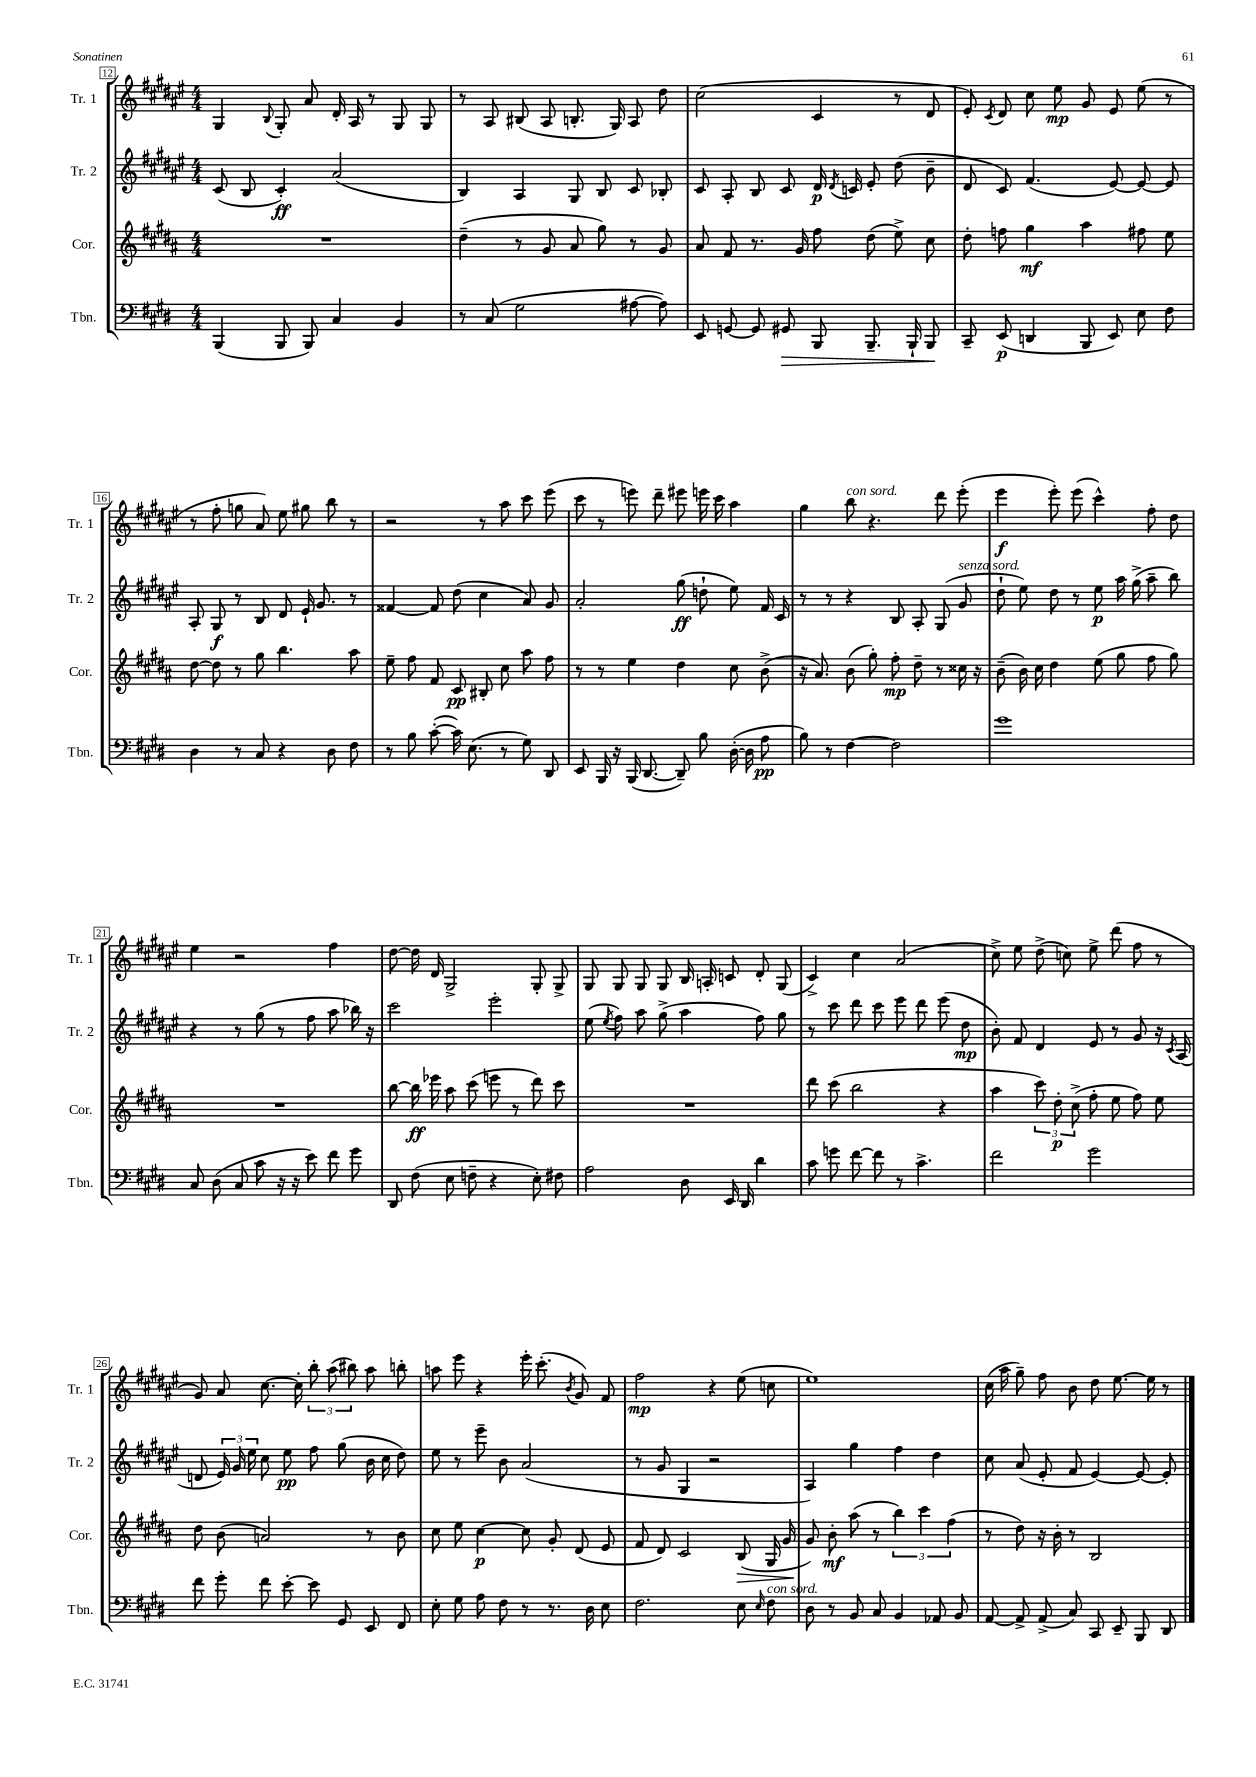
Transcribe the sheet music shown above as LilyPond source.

<<
\new StaffGroup <<
\new Staff = "s0" \with { instrumentName = "Tr. 1" shortInstrumentName = "Tr. 1" } {
    \clef treble \key fis \major \numericTimeSignature \time 4/4
    \autoBeamOff gis4 \appoggiatura { b8 } gis8-. ais'8 dis'16-. ais16 r8 gis8 gis8 |
    r8 ais8 bis8( ais8 b8.-. gis16) ais8 dis''8 |
    cis''2( cis'4 r8 dis'8 |
    eis'8-.) \acciaccatura { cis'8 } dis'8 cis''8 eis''8\mp gis'8 eis'8 eis''8( r8 |
    r8 fis''8-. g''8 ais'8) eis''8 gis''8 b''8 r8 |
    r2 r8 ais''8 cis'''8 eis'''8( |
    cis'''8 r8 e'''8) dis'''8-- eis'''8 e'''16 cis'''16 ais''4 |
    gis''4 b''8^\markup { \italic "con sord." } r4. dis'''8 eis'''8-.( |
    eis'''4\f eis'''8-.) eis'''8( cis'''4-^) fis''8-. dis''8 |
    eis''4 r2 fis''4 |
    dis''8~ dis''16 dis'16 gis2-> gis8-. gis8-> |
    gis8 gis8 gis8 gis8 b16 a16-. c'8 dis'8-. gis8( |
    cis'4->) cis''4 ais'2( |
    cis''8->) eis''8 dis''8->( c''8) eis''8-> dis'''8( fis''8 r8 |
    gis'8) ais'8 cis''8.~ cis''16-. \tuplet 3/2 { b''8-. ais''8( bis''8) } ais''8 b''8-. |
    a''8 eis'''8 r4 eis'''16-. cis'''8.-.( \acciaccatura { b'8 } gis'8) fis'8 |
    fis''2\mp r4 eis''8( c''8 |
    eis''1) |
    cis''16( ais''16 gis''8--) fis''8 b'8 dis''8 eis''8.~ eis''16 r8 \bar "|." |
}
\new Staff = "s1" \with { instrumentName = "Tr. 2" shortInstrumentName = "Tr. 2" } {
    \clef treble \key fis \major \numericTimeSignature \time 4/4
    \autoBeamOff cis'8( b8 cis'4-.\ff) ais'2( |
    b4) ais4 gis8 b8 cis'8 bes8-. |
    cis'8 ais8-. b8 cis'8 dis'16\p \acciaccatura { dis'8 } c'16 eis'8-. dis''8( b'8-- |
    dis'8 cis'8) fis'4.( eis'8~) eis'8~ eis'8 |
    ais8-. gis8\f r8 b8 dis'8 eis'16-! gis'8. r8 |
    fisis'4~ fisis'8 dis''8( cis''4 ais'8) gis'8 |
    ais'2-. gis''8\ff( d''8-! eis''8) fis'16 cis'16 |
    r8 r8 r4 b8 ais8-. gis8( gis'8^\markup { \italic "senza sord." } |
    dis''8-! eis''8) dis''8 r8 eis''8\p ais''16 gis''16->( ais''8-- b''8) |
    r4 r8 gis''8( r8 fis''8 ais''8 bes''16) r16 |
    cis'''2 eis'''2-. |
    eis''8( \acciaccatura { eis''8 } fis''8) ais''8 gis''8->( ais''4 fis''8) gis''8 |
    r8 cis'''8 dis'''8 cis'''8 eis'''8 dis'''8 eis'''8( dis''8\mp |
    b'8-.) fis'8 dis'4 eis'8 r8 gis'8 r16 \acciaccatura { cis'8 } ais16( |
    d'8 \tuplet 3/2 { eis'16) gis'16 eis''16 } cis''8 eis''8\pp fis''8 gis''8( b'16 cis''16 dis''8) |
    eis''8 r8 eis'''8-- b'8 ais'2( |
    r8 gis'8 gis4 r2 |
    ais4) gis''4 fis''4 dis''4 |
    cis''8 ais'8( eis'8-. fis'8 eis'4~) eis'8~ eis'8-. \bar "|." |
}
\new Staff = "s2" \with { instrumentName = "Cor." shortInstrumentName = "Cor." } {
    \clef treble \key b \major \numericTimeSignature \time 4/4
    \autoBeamOff R1 |
    dis''4--( r8 gis'8 ais'8 gis''8) r8 gis'8 |
    ais'8 fis'8 r8. gis'16 fis''8 dis''8( e''8->) cis''8 |
    dis''8-. f''8 gis''4\mf ais''4 fis''8 e''8 |
    dis''8~ dis''8 r8 gis''8 b''4. ais''8 |
    e''8-- fis''8 fis'8 cis'8\pp bis8-. cis''8 ais''8 fis''8 |
    r8 r8 e''4 dis''4 cis''8 b'8->( |
    r16 ais'8.) b'8( gis''8-.) fis''8-.\mp dis''8-- r8 cisis''16 r16 |
    b'8--( b'16) cis''16 dis''4 e''8( gis''8 fis''8 gis''8) |
    R1 |
    b''8~ b''16\ff ees'''16 ais''8 cis'''8( e'''8 r8 dis'''8) cis'''8 |
    R1 |
    dis'''8 cis'''8( b''2 r4 |
    ais''4 \tuplet 3/2 { cis'''8) dis''8-.\p cis''8->( } fis''8-. e''8 fis''8) e''8 |
    dis''8 b'8( a'2) r8 b'8 |
    cis''8 e''8 cis''4~\p cis''8 gis'8-. dis'8( e'8 |
    fis'8 dis'8) cis'2 b8\>( gis16 gis'16 |
    gis'8\!) b'8-.\mf ais''8( r8 \tuplet 3/2 { b''4) cis'''4 fis''4( } |
    r8 dis''8) r16 b'16-. r8 b2 \bar "|." |
}
\new Staff = "s3" \with { instrumentName = "Tbn." shortInstrumentName = "Tbn." } {
    \clef bass \key e \major \numericTimeSignature \time 4/4
    \autoBeamOff b,,4( b,,8 b,,8) cis4 b,4 |
    r8 cis8( gis2 ais8~ ais8) |
    e,8 g,8~ g,8 gis,8\> b,,8 b,,8.-- b,,16-! b,,8\! |
    cis,8-- e,8\p( d,4 b,,8 e,8) e8 fis8 |
    dis4 r8 cis8 r4 dis8 fis8 |
    r8 b8 cis'8~-.( cis'16) e8.( r8 gis8) dis,8 |
    e,8 b,,16 r16 b,,16( dis,8.~ dis,8--) b8 dis16~-.( dis16 a8\pp |
    b8) r8 fis4~ fis2 |
    gis'1 |
    cis8 dis8( cis8 cis'8 r16 r16 e'8) fis'8 gis'8 |
    dis,8 fis8( e8 f8-- r4 e8-.) fis8 |
    a2 dis8 e,16 dis,16 dis'4 |
    cis'8 g'8 fis'8~ fis'8 r8 cis'4.-> |
    fis'2 gis'2 |
    fis'8 gis'8-. fis'8 e'8~-. e'8 gis,8 e,8 fis,8 |
    e8-. gis8 a8 fis8 r8 r8. dis16 e8 |
    fis2. e8 \grace { e16 } fis8^\markup { \italic "con sord." } |
    dis8 r8 b,8 cis8 b,4 aes,8 b,8 |
    a,8~ a,8-> a,8->( cis8) cis,8 e,8-- b,,8 dis,8 \bar "|." |
}
>>
>>
\layout { \context { \Score currentBarNumber = #12 \override BarNumber.stencil = #(make-stencil-boxer 0.1 0.3 ly:text-interface::print) } }
